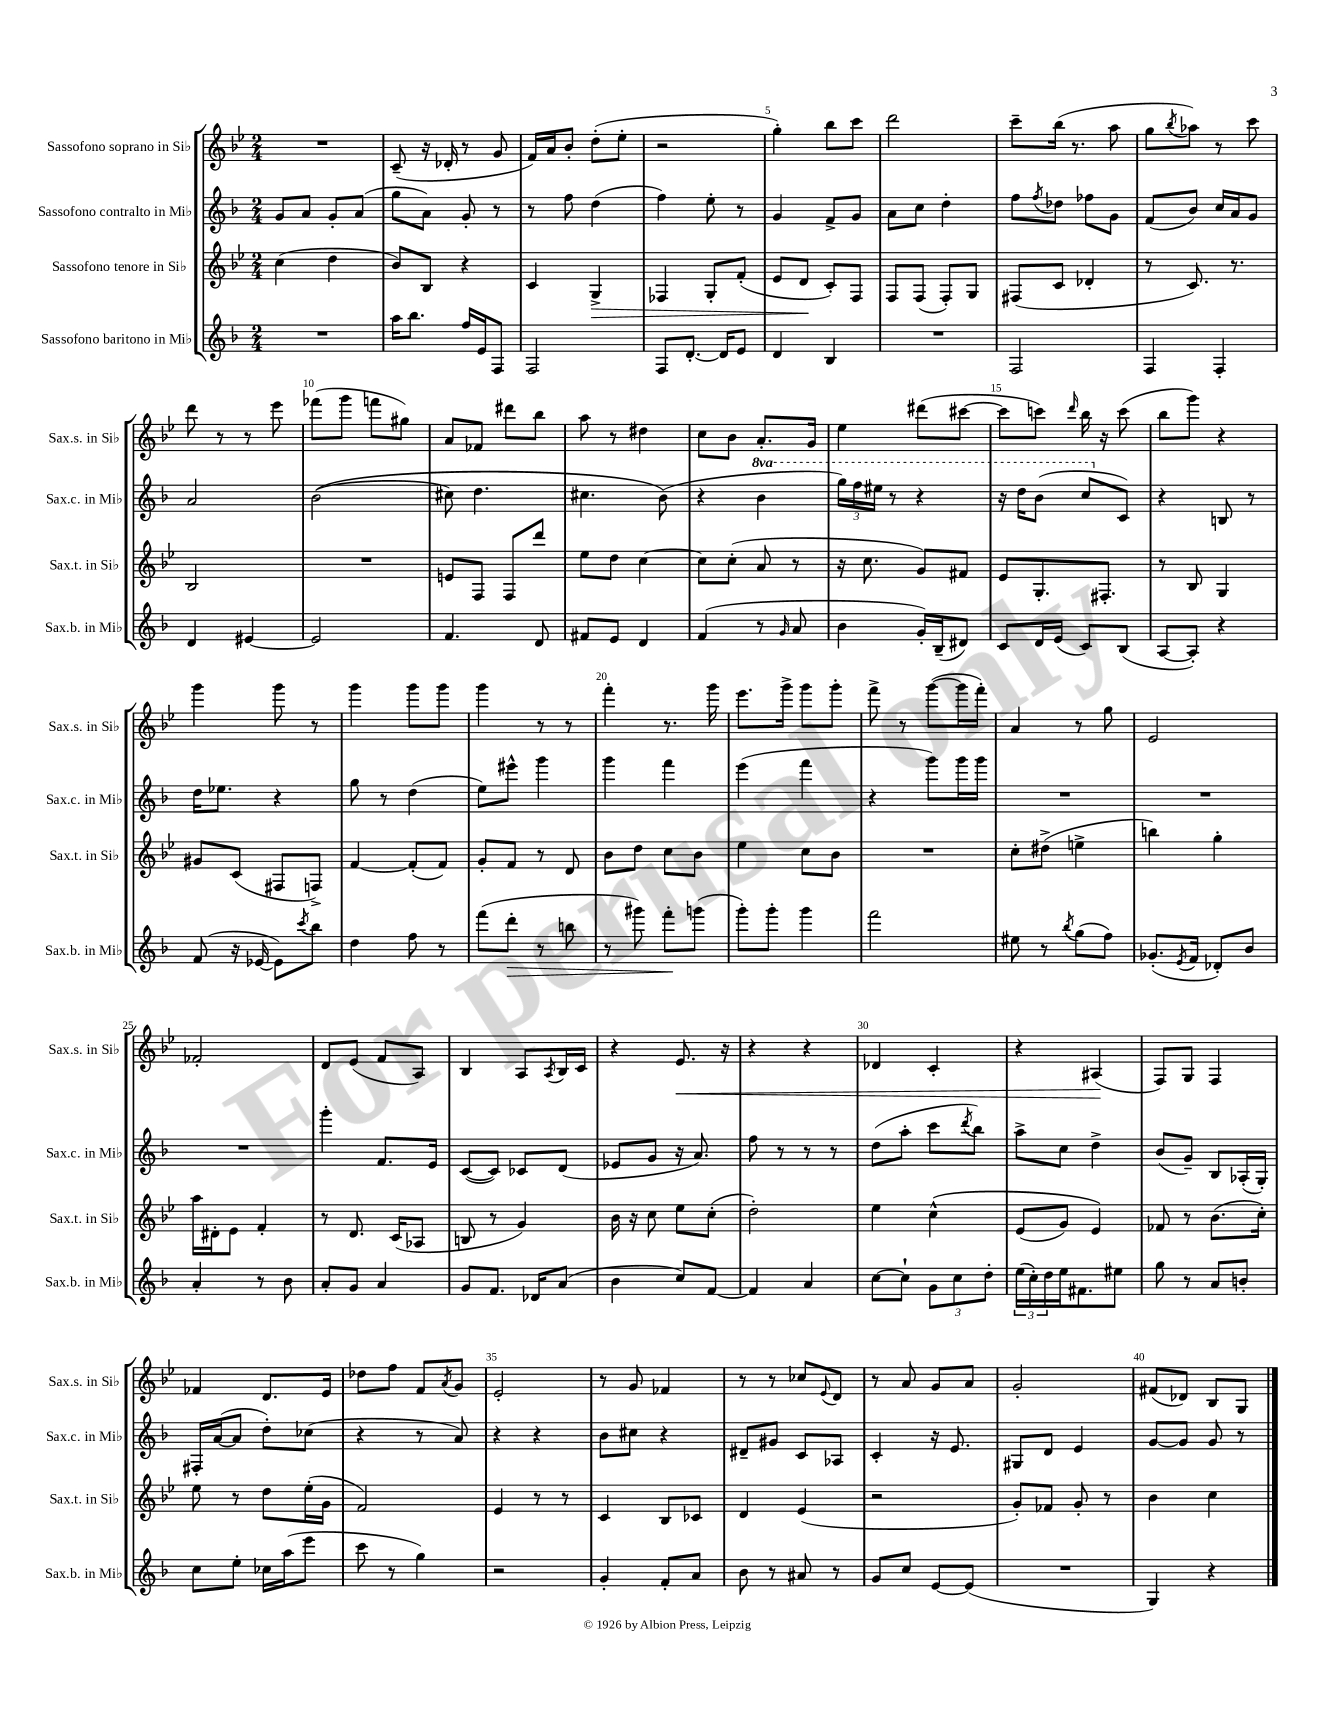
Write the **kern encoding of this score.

**kern	**kern	**kern	**kern
*staff4	*staff3	*staff2	*staff1
*clefG2	*clefG2	*clefG2	*clefG2
*k[b-]	*k[b-e-]	*k[b-]	*k[b-e-]
*M2/4	*M2/4	*M2/4	*M2/4
2r	(4cc\	8g/L	2r
.	.	8a/J	.
.	4dd\	8g'/L	.
.	.	(8a/J	.
=	=	=	=
16aa\LK	8b-/L)	8gg\L	(8c~/
8.bb-\J	.	.	.
.	8B-/J	8a\J)	16r
.	.	.	16d-'/
16ff/LL	4r	8g'/	8r
16e/J	.	.	.
8F/J	.	8r	8g/
=	=	=	=
2F/	4c/	8r	16f/LL)
.	.	.	16a/J
.	.	8ff\	8b-'/J
.	4G^/	(4dd\	(8dd'\L
.	.	.	8ee-'\J
=	=	=	=
8F/L	4F-/	4ff\)	2r
[8.d'/J	.	.	.
.	8G'/L	8ee'\	.
16d/]LK	.	.	.
8e/J	(8f'/J	8r	.
=	=	=	=
4d/	8e-/L	4g/	4gg'\)
.	8d/J	.	.
4B-/	8c'/L)	8f^/L	8bb-\L
.	8F/J	8g/J	8ccc\J
=	=	=	=
2r	8F/L	8a\L	2ddd\
.	(8F/J	8cc\J	.
.	8F'/L)	4dd'\	.
.	8G/J	.	.
=	=	=	=
2F/	(8F#/L	8ff\L	8ccc~\L
.	.	8qff/	.
.	8c/J	8dd-\J	(16bb-\Jk
.	.	.	8.r
.	4d-'/	8ff-\L	.
.	.	8g\J	8aa\
=	=	=	=
4F/	8r	(8f/L	8gg\L
.	.	.	8qbb-/
.	8.c/)	8b-/J)	8aa-\J)
4F'/	.	16cc/LL	8r
.	8.r	16a/J	.
.	.	8g/J	8ccc\
=	=	=	=
4d/	2B-/	2a/	8ddd\
.	.	.	8r
[4e#/	.	.	8r
.	.	.	8eee-\
=	=	=	=
2e#/]	2r	&((2b-\	(8fff-\L
.	.	.	8ggg\J
.	.	.	8fff\L
.	.	.	8gg#\J)
=	=	=	=
4.f/	8e/L	8cc#\)	8a/L
.	8F/J	4.dd\	8f-/J
.	8F/L	.	8ddd#\L
8d/	8ddd/J	.	8bb-\J
=	=	=	=
8f#/L	8ee-\L	4.cc#\	8aa\
8e/J	8dd\J	.	8r
4d/	[4cc\	.	4dd#\
.	.	(8b-\&)	.
=	=	=	=
(4f/	8cc\]L	4r	8cc\L
.	(8cc'\J	.	8b-\J
8r	8a/	4bb-\	8.a'/L
16qqg/	.	.	.
8a/	8r	.	.
.	.	.	16g/Jk
=	=	=	=
4b-\	16r	24ggg\LL)	4ee-\
.	.	24fff\	.
.	8.cc\	.	.
.	.	24eee#\JJ	.
.	.	8r	.
16g'/LL)	8g/L)	4r	(8ddd#\L
(16B-~/J	.	.	.
8d#/J)	8f#/J	.	[8ccc#\J
=	=	=	=
8c/L	8e-/L	16r	8ccc#\]L
.	.	16ddd\LK	.
16d/L	8.G'/	(8bb-\J	8ccc\J)
(16e/JJ	.	.	.
.	.	.	16qqddd/
8c/L)	.	8ccc/L	16bb-\
.	8.F#'/J	.	16r
(8B-/J	.	8c/J)	(8ccc\
=	=	=	=
[8A/L	8r	4r	8bb-\L
8A'/]J)	8B-/	.	8ggg\J)
4r	4G/	8B/	4r
.	.	8r	.
=	=	=	=
(8f/	8g#/L	16dd\LK	4ggg\
.	.	8.ee-\J	.
16r	(8c/J	.	.
[16e-/	.	.	.
8e-\]L)	8F#/L	4r	8ggg\
8qccc/	.	.	.
8bb-\J	8F^/J)	.	8r
=	=	=	=
4dd\	[4f/	8gg\	4ggg\
.	.	8r	.
8ff\	(8f'/]L	(4dd\	8ggg\L
8r	8f/J)	.	8ggg\J
=	=	=	=
(8fff\L	8g'/L	8ee\L)	4ggg\
8ddd'\J	8f/J	8eee#^^\J	.
8r	8r	4ggg\	8r
8bb\	8d/	.	8r
=	=	=	=
8r	8b-\L	4ggg\	4fff'\
8ggg#\)	8dd\J	.	.
8fff'\L	8cc\L	4fff\	8.r
(8ggg\J	8b-\J	.	.
.	.	.	16ggg\
=	=	=	=
8ggg'\L)	4ee-\	(4eee\	8.eee-\L
8ggg'\J	.	.	.
.	.	.	16ggg^\Jk
4ggg\	8cc\L	4fff\	8ggg\L
.	8b-\J	.	8ggg'\J
=	=	=	=
2fff\	2r	4r	8fff^\
.	.	.	8r
.	.	8ggg\L)	([8ggg\L
.	.	16ggg\L	16ggg\]L
.	.	16ggg\JJ	16fff'\JJ)
=	=	=	=
8ee#\	8cc'\L	2r	4a/
8r	(8dd#^\J	.	.
8qbb-/	.	.	.
(8gg\L	4ee^\	.	8r
8ff\J)	.	.	8gg\
=	=	=	=
(8.g-'/L	4bb\)	2r	2e-/
8qe/	.	.	.
16f/Jk	.	.	.
8d-'/L)	4gg'\	.	.
8b-/J	.	.	.
=	=	=	=
4a'/	16aa\LL	2r	2f-'/
.	16d#'\J	.	.
.	8e-\J	.	.
8r	4f'/	.	.
8b-\	.	.	.
=	=	=	=
8a'/L	8r	4ggg'\	8d/L
8g/J	8.d/	.	(8e-/J
4a/	.	8.f/L	8f/L
.	(16c/LK	.	.
.	8A-/J	.	8A/J)
.	.	16e/Jk	.
=	=	=	=
8g/L	8B/	([8c/L	4B-/
8.f/J	8r	8c/]J)	.
.	4g/)	8c-/L	8A/L
16d-/LK	.	.	.
.	.	.	8qA/
(8a/J	.	(8d/J	16B-/L
.	.	.	16c/JJ
=	=	=	=
4b-\	16b-\	8e-/L	4r
.	16r	.	.
.	8cc\	8g/J	.
8cc/L)	8ee-\L	16r	8.e-/
.	.	8.a/)	.
[8f/J	(8cc'\J	.	.
.	.	.	16r
=	=	=	=
4f/]	2dd'\)	8ff\	4r
.	.	8r	.
4a/	.	8r	4r
.	.	8r	.
=	=	=	=
[8cc\L	4ee-\	(8dd\L	4d-/
8cc`\]J	.	8aa'\J	.
12g\L	&(4cc^^\	8ccc\L	4c'/
12cc\	.	.	.
.	.	8qddd/	.
.	.	8bb-\J)	.
12dd'\J	.	.	.
=	=	=	=
(24ee\LL	(8e-/L	8aa^\L	4r
24cc'\)	.	.	.
24dd\	.	.	.
16ee\J	8g/J)	8cc\J	.
8.f#\	.	.	.
.	4e-/&)	4dd^\	(4A#/
8ee#\J	.	.	.
=	=	=	=
8gg\	8f-/	(8b-/L	8F/L)
8r	8r	8g~/J)	8G/J
8a/L	(8.b-\L	8B-/L	4F/
8b'/J	.	(16A-'/L	.
.	16cc'\Jk)	16G'/JJ)	.
=	=	=	=
8cc\L	8ee-\	16F#'/LL	4f-/
.	.	([16a/J	.
8ee'\J	8r	8a/]J	.
16cc-\LL	8dd\L	8dd'\L)	8.d/L
(16aa\J	.	.	.
8eee\J	(16ee-'\L	(8cc-\J	.
.	16g\JJ	.	16e-/Jk
=	=	=	=
8ccc\	2f/)	4r	8dd-\L
8r	.	.	8ff\J
4gg\)	.	8r	8f/L
.	.	.	8qa/
.	.	8a/)	8g/J
=	=	=	=
2r	4e-/	4r	2e-'/
.	8r	4r	.
.	8r	.	.
=	=	=	=
4g'/	4c/	8b-\L	8r
.	.	8cc#\J	8g/
8f'/L	8B-/L	4r	4f-/
8a/J	8c-/J	.	.
=	=	=	=
8b-\	4d/	8d#~/L	8r
8r	.	8g#/J	8r
8a#/	(4e-/	8c/L	8cc-/L
.	.	.	8qqe-/
8r	.	8A-/J	8d/J
=	=	=	=
8g/L	2r	4c'/	8r
8cc/J	.	.	8a/
[8e/L	.	16r	8g/L
.	.	8.e/	.
(8e/]J	.	.	8a/J
=	=	=	=
2r	8g'/L)	8G#/L	2g'/
.	8f-/J	8d/J	.
.	8g'/	4e/	.
.	8r	.	.
=	=	=	=
4G/)	4b-\	[8g/L	(8f#/L
.	.	8g/]J	8d-/J)
4r	4cc\	8g/	8B-/L
.	.	8r	8G/J
==	==	==	==
*-	*-	*-	*-
